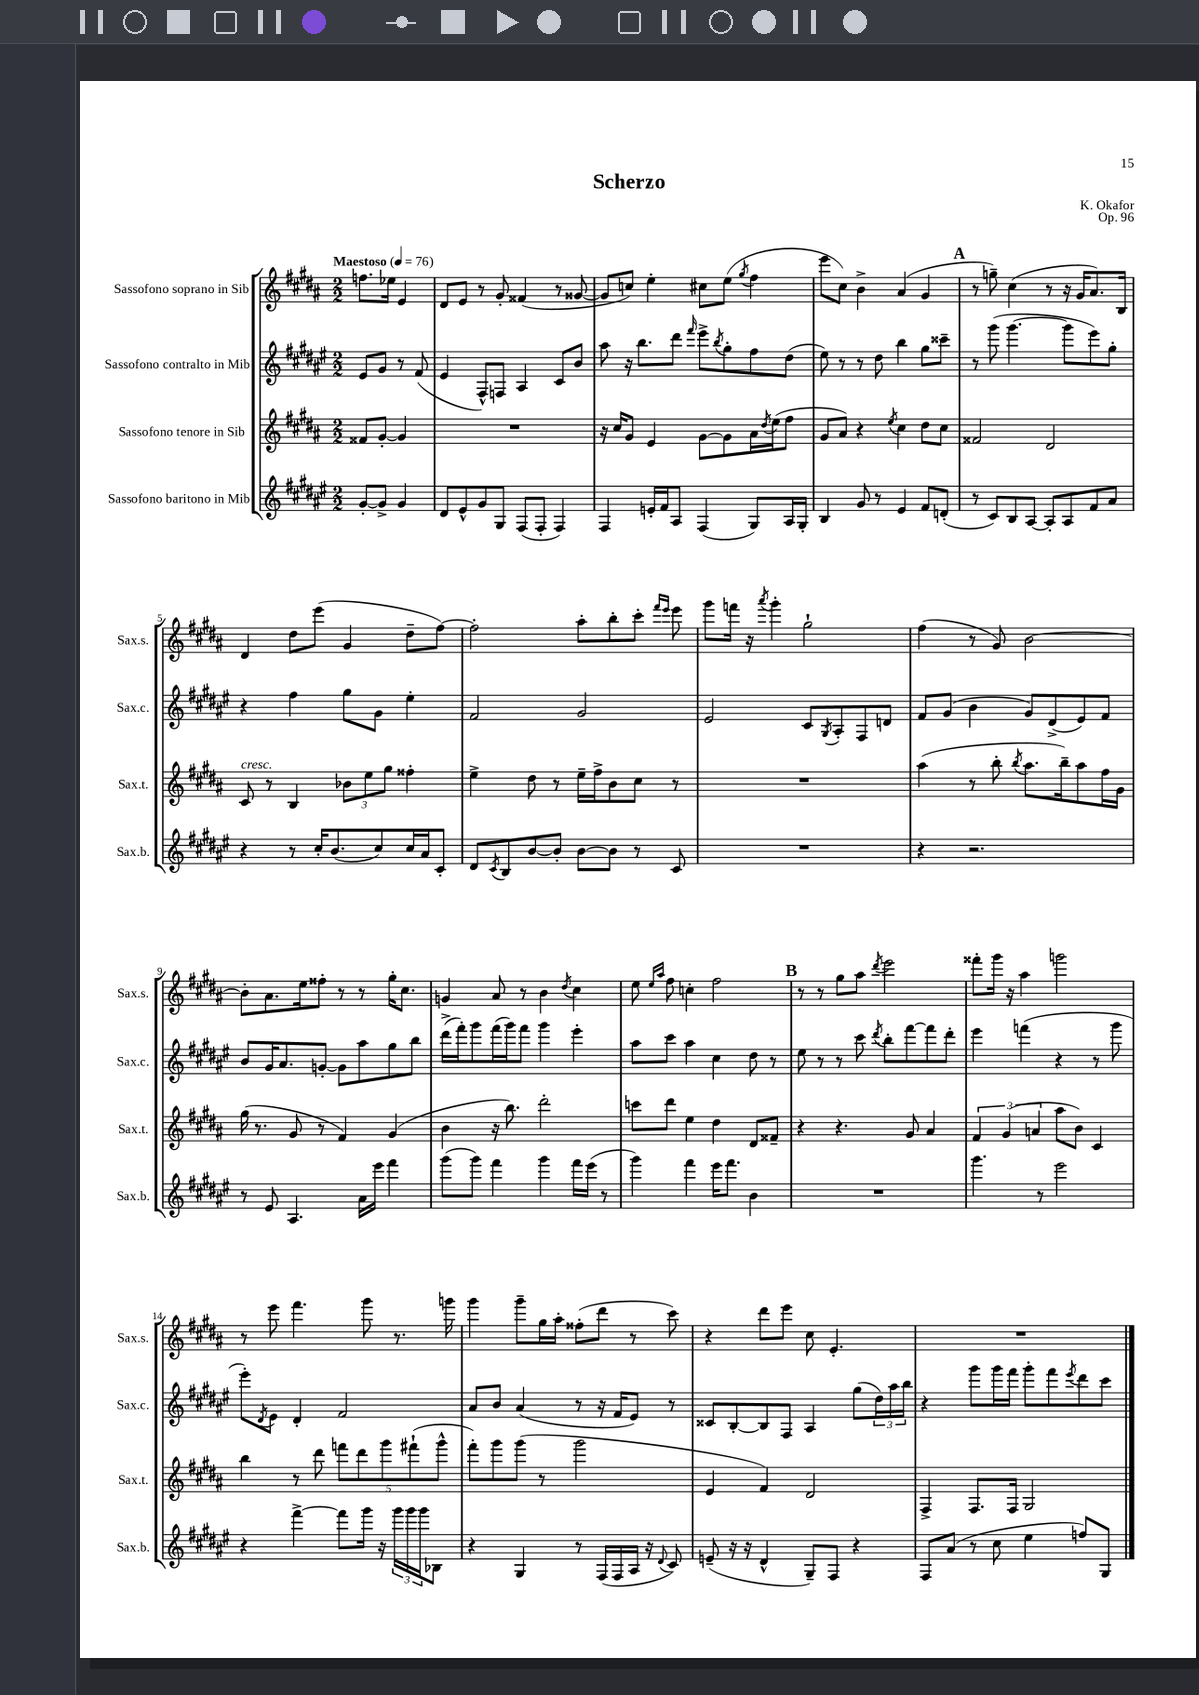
\header { title = "Scherzo" composer = "K. Okafor" opus = "Op. 96" }
<<
\new StaffGroup <<
\new Staff = "s0" \with { instrumentName = "Sassofono soprano in Sib" shortInstrumentName = "Sax.s." } {
    \clef treble \key b \major \numericTimeSignature \time 2/2 \partial 2 \tempo "Maestoso" 4 = 76
    f''8. ees''16 e'4 |
    dis'8 e'8 r8 gis'8-. fisis'4( r8 gisis'8~ |
    gisis'8 c''8) e''4-. cis''8 e''8( \acciaccatura { gis''8 } fis''4 |
    e'''8 cis''8) b'4-> ais'4( gis'4 |
    \mark \markup { \bold "A" } r8 g''8--) cis''4( r8 r16 gis'16 ais'8.) b16 |
    dis'4 dis''8 e'''8( gis'4 dis''8-- fis''8~) |
    fis''2-. ais''8-. b''8-. cis'''8-. \grace { fis'''16 e'''16 } e'''8 |
    gis'''8 f'''16 r16 \acciaccatura { ais'''8 } gis'''4-. gis''2-! |
    fis''4( r8 gis'8) b'2~ |
    b'8-. ais'8. e''16 fisis''8-. r8 r8 gis''16-. cis''8. |
    g'4 ais'8 r8 b'4 \acciaccatura { dis''8 } cis''4 |
    e''8 \grace { e''16 ais''16 } fis''8 c''4-. fis''2 |
    \mark \markup { \bold "B" } r8 r8 gis''8 ais''8 \acciaccatura { dis'''8 } e'''2 |
    fisis'''8-. gis'''16 r16 ais''4 g'''2 |
    r8 e'''8 fis'''4. gis'''8 r8. g'''16 |
    gis'''4 gis'''8-- gis''16 ais''16-. fisis''8-.( dis'''8 r8 cis'''8) |
    r4 dis'''8 e'''8 cis''8 e'4.-. |
    R1 \bar "|." |
}
\new Staff = "s1" \with { instrumentName = "Sassofono contralto in Mib" shortInstrumentName = "Sax.c." } {
    \clef treble \key fis \major \numericTimeSignature \time 2/2 \partial 2
    eis'8 gis'8 r8 fis'8( |
    eis'4 fis8-^) f8 ais4 cis'8 b'8 |
    ais''8 r16 b''8. dis'''8 \grace { fis'''16 } eis'''8-> \acciaccatura { b''8 } gis''8-. fis''8 dis''8( |
    eis''8) r8 r8 dis''8 b''4 gis''8 cisis'''8-- |
    \mark \markup { \bold "A" } r8 gis'''8( gis'''4.~ gis'''8 eis'''8) gis''8-. |
    r4 fis''4 gis''8 gis'8 eis''4-. |
    fis'2 gis'2 |
    eis'2 cis'8 \acciaccatura { gis8 } ais8-. fis8 d'8 |
    fis'8 gis'8( b'4 gis'8) dis'8->( eis'8) fis'8 |
    b'8 gis'16 ais'8. g'8~-. g'8 ais''8 gis''8 b''8 |
    dis'''16->( fis'''16-.) gis'''8 fis'''16( gis'''16) fis'''8 gis'''4 eis'''4-. |
    ais''8 cis'''8 ais''4 cis''4 dis''8 r8 |
    \mark \markup { \bold "B" } eis''8 r8 r8 cis'''8 \acciaccatura { dis'''8 } b''8-. fis'''8~ fis'''8 dis'''8-. |
    eis'''4 f'''4( r4 r8 gis'''8 |
    eis'''8-.) \acciaccatura { dis'8 } eis'8 dis'4-. fis'2 |
    ais'8 b'8 ais'4( r8 r16 fis'16 eis'8) r8 |
    cisis'8 b8~-. b8 fis8 ais4 gis''8( \tuplet 3/2 { dis''16) ais''16 b''16 } |
    r4 gis'''8 gis'''16 fis'''16 gis'''8-. fis'''8 \acciaccatura { eis'''8 } dis'''8 cis'''8 \bar "|." |
}
\new Staff = "s2" \with { instrumentName = "Sassofono tenore in Sib" shortInstrumentName = "Sax.t." } {
    \clef treble \key b \major \numericTimeSignature \time 2/2 \partial 2
    fisis'8 gis'8~-. gis'4 |
    R1 |
    r16 cis''16 gis'8 e'4 gis'8~ gis'8 ais'16 \acciaccatura { dis''8 } e''16( fis''8 |
    gis'8 ais'8) r4 \acciaccatura { e''8 } cis''4 dis''8 cis''8 |
    \mark \markup { \bold "A" } fisis'2 dis'2 |
    cis'8^\markup { \italic "cresc." } r8 b4 \tuplet 3/2 { bes'8 e''8 gis''8 } fisis''4-. |
    e''4-> dis''8 r8 e''16-- fis''16-> b'8 cis''8 r8 |
    R1 |
    ais''4( r8 b''8-. \acciaccatura { b''8 } ais''8. b''16--) ais''8 fis''16 gis'16 |
    gis''16( r8. gis'8 r8 fis'4) gis'4( |
    b'4 r16 b''8.) dis'''2-. |
    c'''8 dis'''8 e''4 dis''4 dis'8 fisis'8-- |
    \mark \markup { \bold "B" } r4 r4. gis'8 ais'4 |
    \tuplet 3/2 { fis'4 gis'4( a'4 } ais''8 b'8) cis'4 |
    b''4 r8 dis'''8 \tuplet 5/4 { f'''8 dis'''8 gis'''8 fis'''8-!( gis'''8-^ } |
    fis'''8-.) gis'''8 gis'''8( r8 gis'''2 |
    e'4 fis'4) dis'2 |
    fis4-> fis8. fis16 gis2 \bar "|." |
}
\new Staff = "s3" \with { instrumentName = "Sassofono baritono in Mib" shortInstrumentName = "Sax.b." } {
    \clef treble \key fis \major \numericTimeSignature \time 2/2 \partial 2
    gis'8~-. gis'8-> gis'4 |
    dis'8 eis'8-^ gis'8 gis8 fis8( fis8-. fis4) |
    fis4 e'16-. fis'16 ais8 fis4( gis8) ais16 gis16-. |
    b4 gis'8 r8 eis'4 fis'8 d'8-.( |
    \mark \markup { \bold "A" } r8 cis'8) b8 ais8~ ais8-. ais8 fis'8 ais'8 |
    r4 r8 cis''16-. b'8.( cis''8) cis''16 ais'16 cis'8-. |
    dis'8 \acciaccatura { cis'8 } b8 b'8~ b'8-. b'8~ b'8 r8 cis'8 |
    R1 |
    r4 r2. |
    r8 eis'8 ais4. ais'16 eis'''16 fis'''4 |
    gis'''8( gis'''8) fis'''4 gis'''4 fis'''16 eis'''16( r8 |
    gis'''4) fis'''4 eis'''16 fis'''8. b'4 |
    \mark \markup { \bold "B" } R1 |
    gis'''4. r8 eis'''2 |
    r4 fis'''4~-> fis'''8 gis'''16 r16 \tuplet 3/2 { gis'''16 gis'''16 gis'''16 } bes8 |
    r4 gis4 r8 fis16( fis16 ais16 r16 \appoggiatura { dis'8 } cis'8) |
    e'8--( r16 r16 dis'4-^ gis8--) fis8 r4 |
    fis8 ais'8( r8 cis''8 eis''4 f''8) gis8 \bar "|." |
}
>>
>>
